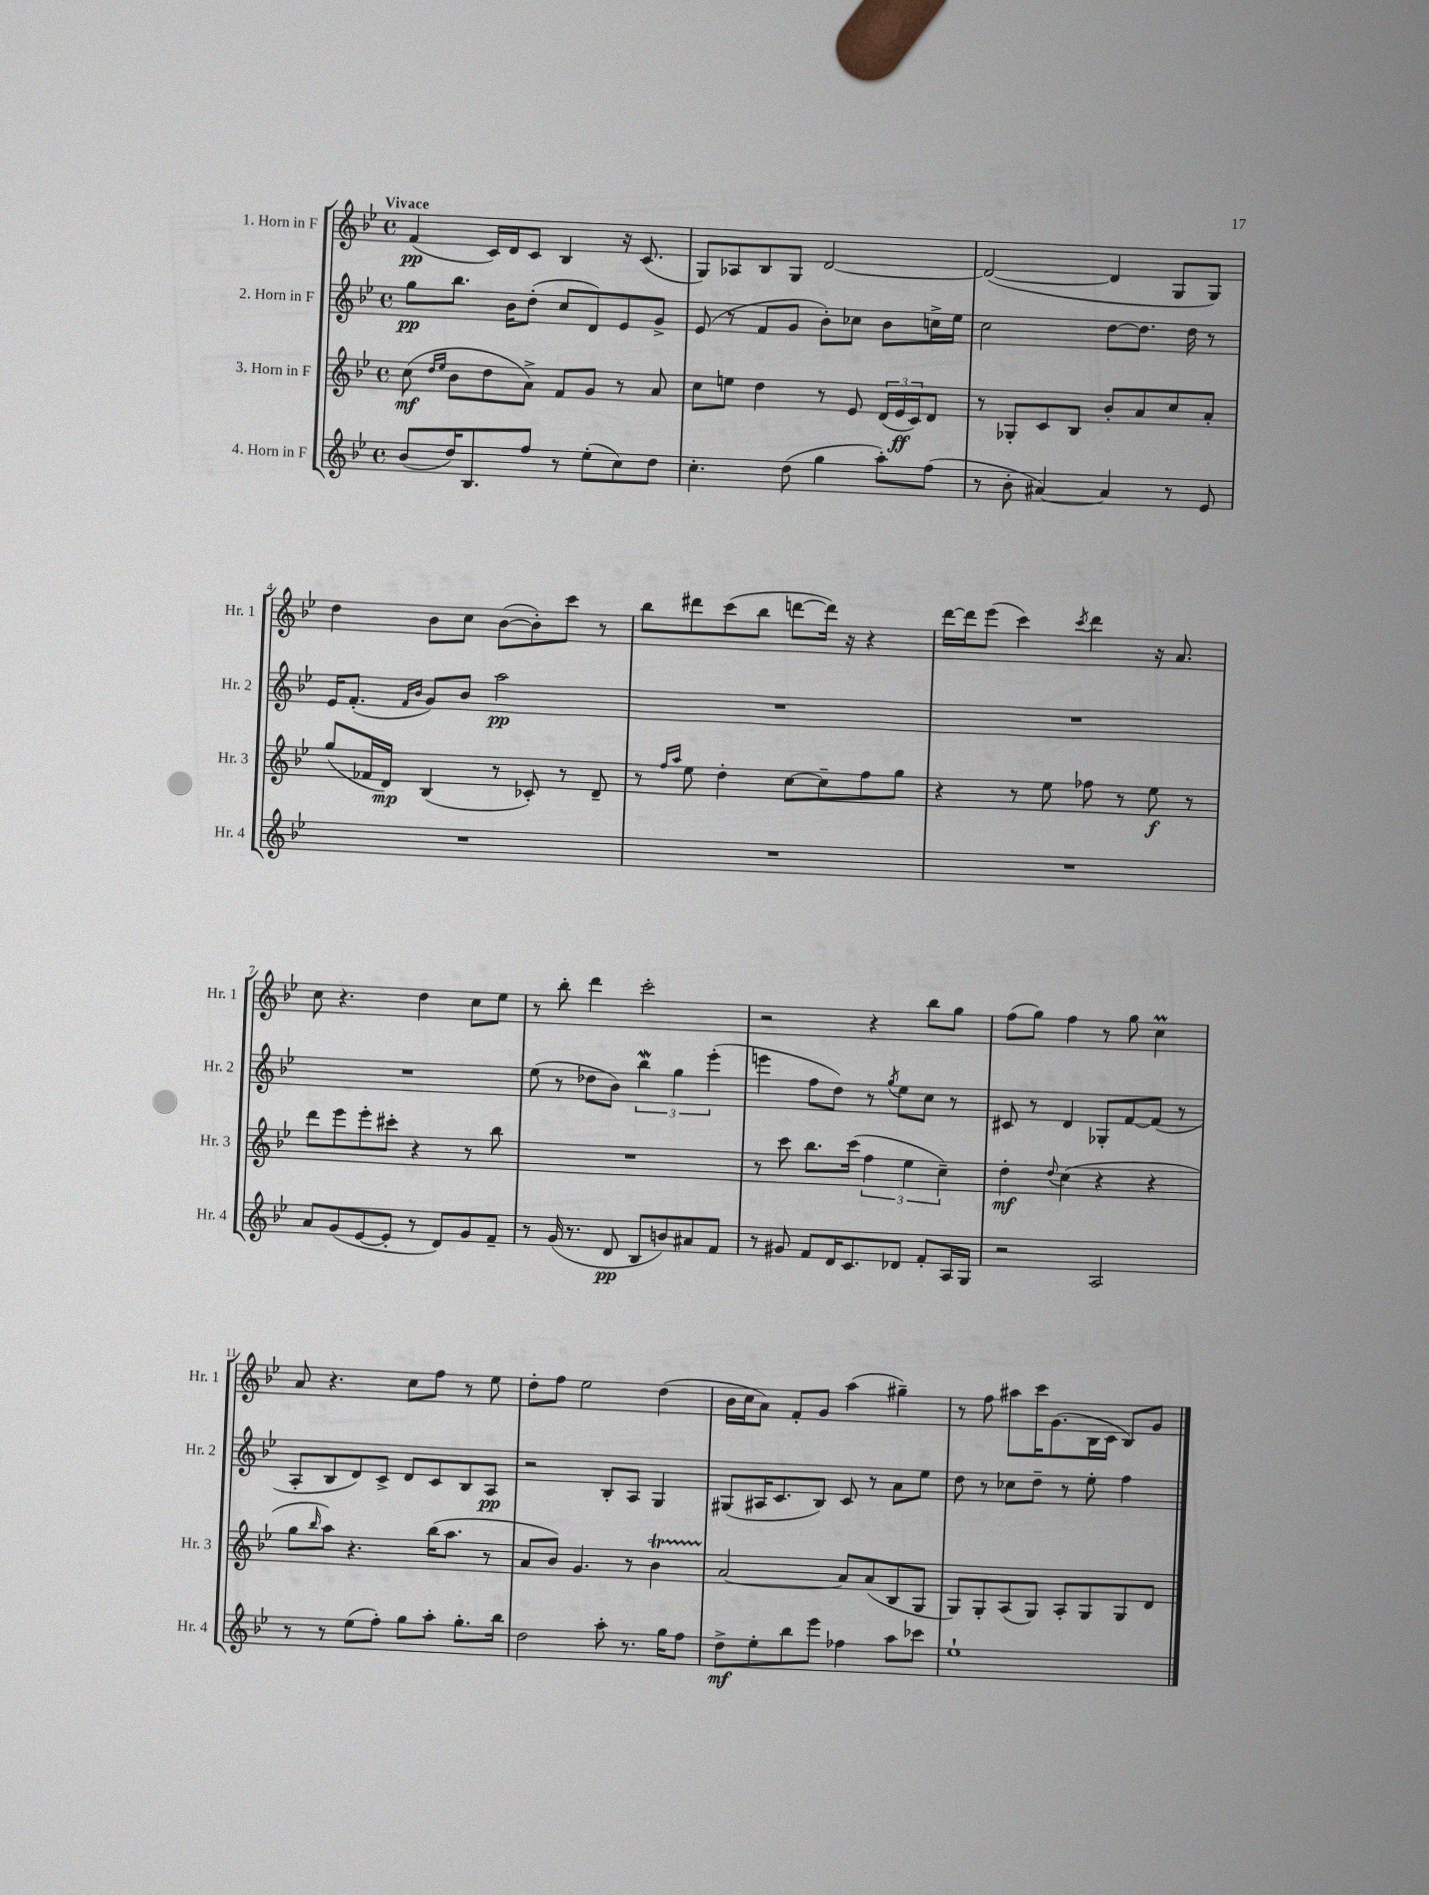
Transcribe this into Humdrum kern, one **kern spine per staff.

**kern	**dynam	**kern	**dynam	**kern	**dynam	**kern	**dynam
*part4	*part4	*part3	*part3	*part2	*part2	*part1	*part1
*staff4	*staff4	*staff3	*staff3	*staff2	*staff2	*staff1	*staff1
*I"4. Horn in F	*	*I"3. Horn in F	*	*I"2. Horn in F	*	*I"1. Horn in F	*
*I'Hr. 4	*	*I'Hr. 3	*	*I'Hr. 2	*	*I'Hr. 1	*
*clefG2	*	*clefG2	*	*clefG2	*	*clefG2	*
*k[b-e-]	*	*k[b-e-]	*	*k[b-e-]	*	*k[b-e-]	*
*M4/4	*	*M4/4	*	*M4/4	*	*M4/4	*
*met(c)	*	*met(c)	*	*met(c)	*	*met(c)	*
=1	=1	=1	=1	=1	=1	=1	=1
!	!	!	!	!	!	!LO:TX:a:B:t=Vivace	!
(8b-/L	.	(8cc\	mf	8gg\L	pp	(4f/	pp
.	.	16qqdd/LL	.	.	.	.	.
.	.	16qqee-/JJ	.	.	.	.	.
16dd/K)	.	8b-\L	.	8.bb-\J	.	.	.
8.B-/	.	.	.	.	.	.	.
.	.	8dd\	.	.	.	16c/LL)	.
.	.	.	.	16b-\KL	.	16d/J	.
8ff/J	.	8a^\J)	.	(8dd'\J	.	8c/J	.
8r	.	8f/L	.	8cc/L	.	4B-/	.
(8ee-'\L	.	8g/J	.	8d/)	.	.	.
8cc\)	.	8r	.	8e-/	.	16r	.
.	.	.	.	.	.	(8.c/	.
8dd\J	.	8a/	.	8g^/J	.	.	.
=2	=2	=2	=2	=2	=2	=2	=2
4.cc'\	.	8cc\L	.	(8e-/	.	8G/L)	.
.	.	8een\J	.	8r	.	8A-X/	.
.	.	4dd\	.	8f/L	.	8B-/	.
(8dd\	.	.	.	8g/J	.	8G/J	.
4gg\	.	8r	.	8b-'\L)	.	[2d/	.
.	.	8e-/	.	8cc-X\J	.	.	.
8aa'\L)	.	(24d/LL	.	8b-\L	.	.	.
.	.	24e-/	ff	.	.	.	.
.	.	24c/J)	.	.	.	.	.
(8ff\J	.	8d/J	.	16ccn^\L	.	.	.
.	.	.	.	16ee-\JJ	.	.	.
=3	=3	=3	=3	=3	=3	=3	=3
8r	.	8r	.	2cc\	.	(2d/_	.
8b-'\	.	8G-X'/L	.	.	.	.	.
[4a#X/)	.	8c/	.	.	.	.	.
.	.	8B-/J	.	.	.	.	.
4a#/]	.	8b-'/L	.	[8dd\L	.	4d/]	.
.	.	8a/	.	8.dd\J]	.	.	.
8r	.	8cc/	.	.	.	8G/L	.
.	.	.	.	16dd\	.	.	.
8e-/	.	8a'/J	.	8r	.	8G/J)	.
!!LO:LB:g=z
=4	=4	=4	=4	=4	=4	=4	=4
1r	.	(8gg/L	.	16e-/KL	.	4dd\	.
.	.	.	.	(8.f'/J	.	.	.
.	.	16f-X/L	.	.	.	.	.
.	.	16d/JJ)	mp	.	.	.	.
.	.	.	.	16qqf/LL	.	.	.
.	.	.	.	16qqb-/JJ	.	.	.
.	.	(4B-/	.	8g/L)	.	8b-\L	.
.	.	.	.	8b-/J	.	8cc\J	.
.	.	8r	.	2aa\	pp	([8b-\L	.
.	.	8c-X'/)	.	.	.	8b-'\])	.
.	.	8r	.	.	.	8ccc\J	.
.	.	8d~/	.	.	.	8r	.
=5	=5	=5	=5	=5	=5	=5	=5
1r	.	8r	.	1r	.	8bb-\L	.
.	.	16qqff/LL	.	.	.	.	.
.	.	16qqaa/JJ	.	.	.	.	.
.	.	8ee-\	.	.	.	8ddd#X\	.
.	.	4dd'\	.	.	.	(8ccc\	.
.	.	.	.	.	.	8bb-\J	.
.	.	[8cc\L	.	.	.	[8dddn\L	.
.	.	8cc~\]	.	.	.	16ddd\Jk])	.
.	.	.	.	.	.	16r	.
.	.	8ff\	.	.	.	4r	.
.	.	8gg\J	.	.	.	.	.
=6	=6	=6	=6	=6	=6	=6	=6
1r	.	4r	.	1r	.	[16ddd\LL	.
.	.	.	.	.	.	16ddd\J]	.
.	.	.	.	.	.	(8eee-\J	.
.	.	8r	.	.	.	4ccc\)	.
.	.	8ee-\	.	.	.	.	.
.	.	.	.	.	.	8qccc/	.
.	.	8ff-X\	.	.	.	4ddd\	.
.	.	8r	.	.	.	.	.
.	.	8ee-\	f	.	.	16r	.
.	.	.	.	.	.	8.a/	.
.	.	8r	.	.	.	.	.
!!LO:LB:g=z
=7	=7	=7	=7	=7	=7	=7	=7
8a/L	.	8ddd\L	.	1r	.	8cc\	.
(8g/	.	8eee-\	.	.	.	4.r	.
[8e-/	.	8eee-'\	.	.	.	.	.
8e-'/J]	.	8ccc#X'\J	.	.	.	.	.
8r	.	4r	.	.	.	4dd\	.
8d/L)	.	.	.	.	.	.	.
8g/	.	8r	.	.	.	8cc\L	.
8f~/J	.	8bb-\	.	.	.	8ee-\J	.
=8	=8	=8	=8	=8	=8	=8	=8
8r	.	1r	.	(8ee-\	.	8r	.
(16g/	.	.	.	8r	.	8bb-'\	.
8.r	.	.	.	.	.	.	.
.	.	.	.	8dd-X\L	.	4ddd\	.
8d/	pp	.	.	8b-\J)	.	.	.
8B-/L	.	.	.	6bb-w\	.	2ccc'\	.
8bn/)	.	.	.	.	.	.	.
.	.	.	.	6gg\	.	.	.
8a#X/	.	.	.	.	.	.	.
.	.	.	.	(6eee-'\	.	.	.
8f/J	.	.	.	.	.	.	.
=9	=9	=9	=9	=9	=9	=9	=9
8r	.	8r	.	4eeen\	.	2r	.
8g#X/	.	8ccc\	.	.	.	.	.
8f/L	.	8.bb-\L	.	8ff\L	.	.	.
16d/K	.	.	.	8dd\J)	.	.	.
8.c/	.	(16ccc\Jk	.	.	.	.	.
.	.	6ff\	.	8r	.	4r	.
.	.	.	.	8qgg/	.	.	.
8d-X/J	.	.	.	8ee-\L	.	.	.
.	.	6ee-\	.	.	.	.	.
8f'/L	.	.	.	8cc\J	.	8bb-\L	.
.	.	6cc~\)	.	.	.	.	.
16A/L	.	.	.	8r	.	8gg\J	.
16G/JJ	.	.	.	.	.	.	.
=10	=10	=10	=10	=10	=10	=10	=10
2r	.	4dd'\	mf	8c#X/	.	(8ff\L	.
.	.	.	.	8r	.	8gg\J)	.
.	.	8qqdd/	.	.	.	.	.
.	.	(4cc\	.	4d/	.	4ff\	.
2A/	.	4r	.	8G-X'/L	.	8r	.
.	.	.	.	[8f/	.	8gg\	.
.	.	4r	.	(8f/J]	.	4ccM\	.
.	.	.	.	8r	.	.	.
!!LO:LB:g=z
=11	=11	=11	=11	=11	=11	=11	=11
8r	.	8gg\L	.	8A'/L	.	8a/	.
.	.	16qqbb-/	.	.	.	.	.
8r	.	8aa\J)	.	8B-/	.	4.r	.
(8ee-\L	.	4.r	.	8d/)	.	.	.
8ff'\J)	.	.	.	8c^/J	.	.	.
8gg\L	.	.	.	8d/L	.	8cc\L	.
8aa'\J	.	(16bb-\KL	.	8c/	.	8ff\J	.
.	.	8.aa\J	.	.	.	.	.
8.gg'\L	.	.	.	8B-/	.	8r	.
.	.	8r	.	8A/J	pp	8ee-\	.
16bb-\Jk	.	.	.	.	.	.	.
=12	=12	=12	=12	=12	=12	=12	=12
2dd\	.	8a/L	.	2r	.	8dd'\L	.
.	.	8b-/J)	.	.	.	8ff\J	.
.	.	4.g/	.	.	.	2ee-\	.
8aa'\	.	.	.	8B-'/L	.	.	.
8.r	.	8r	.	8A/J	.	.	.
.	.	4b-T\	.	4G/	.	(4dd\	.
16gg\KL	.	.	.	.	.	.	.
8ff\J	.	.	.	.	.	.	.
=13	=13	=13	=13	=13	=13	=13	=13
8dd^\L	mf	[2a/	.	(8G#X/L	.	16b-\LL	.
.	.	.	.	.	.	16cc\J	.
8ee-'\	.	.	.	16A#X/K	.	8a\J)	.
.	.	.	.	8.c/	.	.	.
8bb-\	.	.	.	.	.	8f'/L	.
8eee-\J	.	.	.	8B-/J)	.	8g/J	.
4ff-X\	.	8a/L]	.	8c/	.	(4aa\	.
.	.	(8a/	.	8r	.	.	.
8aa\L	.	8B-/	.	8a\L	.	4gg#X~\)	.
8ccc-X\J	.	8G/J	.	8ee-\J	.	.	.
=14	=14	=14	=14	=14	=14	=14	=14
1ee-`	.	8G/L)	.	8dd\	.	8r	.
.	.	8G'/	.	8r	.	8ff\	.
.	.	(8A/	.	8cc-X\L	.	8aa#X\L	.
.	.	8G/J)	.	8dd~\J	.	16ccc\K	.
.	.	.	.	.	.	(8.g\	.
.	.	8A'/L	.	8r	.	.	.
.	.	8G/	.	8ee-'\	.	16B-\L	.
.	.	.	.	.	.	16c\JJ	.
.	.	8G/	.	4ff\	.	8B-/L)	.
.	.	8d/J	.	.	.	8g/J	.
==	==	==	==	==	==	==	==
*-	*-	*-	*-	*-	*-	*-	*-
